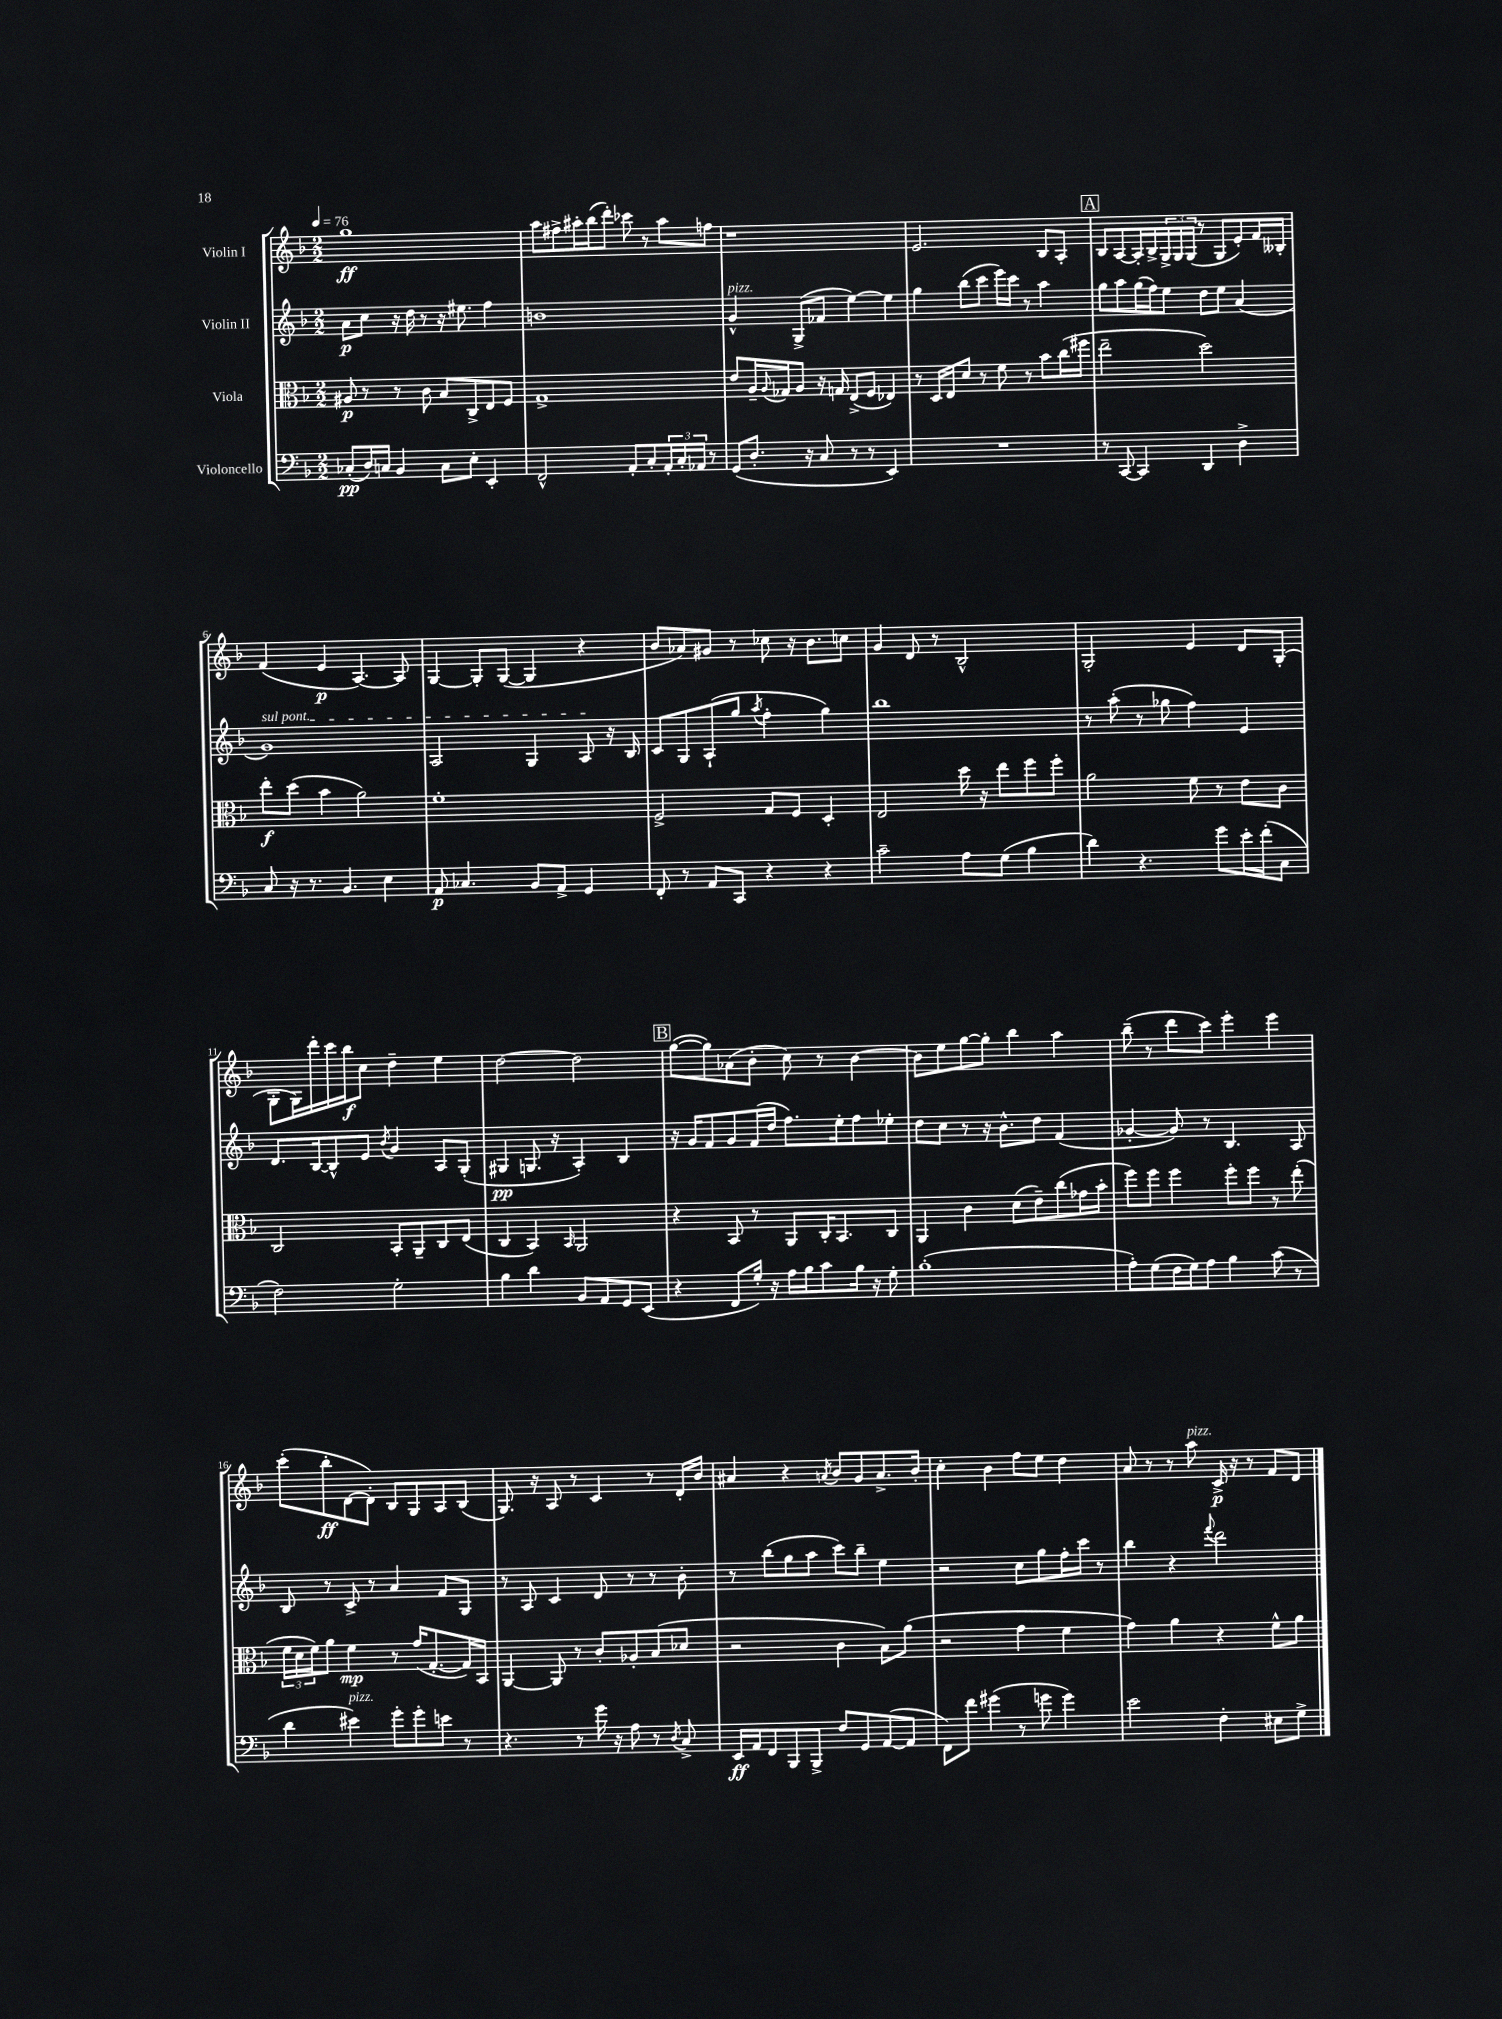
<<
\new StaffGroup <<
\new Staff = "s0" \with { instrumentName = "Violin I" } {
    \clef treble \key f \major \numericTimeSignature \time 2/2 \tempo 4 = 76
    g''1\ff |
    a''8 fis''8-> ais''16-. bes''16( d'''8-.) ces'''8 r8 ais''8 f''8 |
    r1 |
    e'2. bes8 a8-. |
    \mark \markup { \box "A" } bes8 a8~ a16-. bes16-> \tuplet 3/2 { g16-> g16 g16( } r8 g8 e'8-.) f'16 beses16-. |
    f'4( e'4\p a4.~) a8 |
    g4~ g8-. g8~( g4 r4 |
    bes'8 aes'8) gis'8 r8 ces''8 r16 bes'8. c''8 |
    g'4 d'8 r8 bes2-^ |
    g2-. e'4 d'8 g8-.( |
    g8-. g16) d'''16-. c'''16 bes''16\f c''8 d''4-- e''4 |
    d''2~ d''2 |
    \mark \markup { \box "B" } g''8~( g''8) aes'8( bes'8-. c''8) r8 bes'4~ |
    bes'8 e''8 g''8~ g''8-. bes''4 a''4 |
    bes''8--( r8 d'''8 c'''8) e'''4-. e'''4 |
    c'''8-.( bes''8-.\ff d'8~ d'8-.) bes8 g8 a8 bes8( |
    g8.) r16 a8 r8 c'4 r8 d'16-. bes'16 |
    ais'4 r4 \acciaccatura { a'8 } bes'8 g'8 a'8.-> bes'16-. |
    c''4-. bes'4 f''8 e''8 d''4 |
    a'8 r8 r8 a''8^\markup { \italic "pizz." } c'16->\p r16 r8 f'8 d'8 \bar "|." |
}
\new Staff = "s1" \with { instrumentName = "Violin II" } {
    \clef treble \key f \major \numericTimeSignature \time 2/2
    a'8\p c''8 r16 d''16 r8 r16 eis''8. f''4 |
    b'1 |
    g'4-^^\markup { \italic "pizz." } g8->( fes'8 e''4~) e''4 |
    g''4 bes''8( c'''8 e'''16) c'''16 r8 a''4 |
    \mark \markup { \box "A" } g''8 a''8 g''16( f''16) e''8 d''8 e''8 a'4( |
    \once \override TextSpanner.bound-details.left.text = \markup { \italic "sul pont." } g'1\startTextSpan) |
    a2 g4 a8\stopTextSpan r16 bes16 |
    c'8 g8 a8-!( g''8 \acciaccatura { a''8 } f''4-. g''4) |
    bes''1 |
    r8 a''8-.( r8 ges''8 f''4) e'4 |
    d'8. bes16~ bes8-^ e'8 \acciaccatura { bes'8 } g'4 a8 g8-.( |
    gis4\pp g8. r16 a4-.) bes4 |
    \mark \markup { \box "B" } r16 g'16 f'8 g'8 f'16( d''16 f''8.) e''16-. f''8 ees''8-. |
    d''8 c''8 r8 r16 bes'8.-^ d''8 f'4( |
    ges'4~-. ges'8) r8 bes4. a8 |
    bes8 r8 c'8-> r8 a'4 f'8 g8 |
    r8 a8 c'4 d'8 r8 r8 bes'8-. |
    r8 bes''8( g''8 a''8 c'''8) bes''8-- e''4 |
    r2 c''8 g''8 f''16-. c'''16 r8 |
    bes''4 r4 \appoggiatura { f'''8 } d'''2 \bar "|." |
}
\new Staff = "s2" \with { instrumentName = "Viola" } {
    \clef alto \key f \major \numericTimeSignature \time 2/2
    ais8\p r8 r8 c'8 bes8 c8-> e8 f8 |
    g1-> |
    e'8 a16-- \appoggiatura { a8 } ges16 a8 r16 g16 e8->( f8 ees4) |
    r8 d16 e16 d'8 r8 f'8 r8 bes'8 c''16( fis''16 |
    \mark \markup { \box "A" } e''2-- d''2) |
    e''8-.\f d''8( bes'4 a'2) |
    f'1-. |
    f2-> g8 f8 d4-. |
    e2 d''16 r16 e''8 f''8 f''8-. |
    a'2 f'8 r8 e'8 c'8 |
    c2 bes,8-. a,8-- c8 e8( |
    c4 bes,4) \grace { bes,16 } a,2 |
    \mark \markup { \box "B" } r4 bes,8 r8 a,8 c16-. bes,8. c8 |
    a,4 c'4 d'8( e'8--) c''8( ges'16 bes'16-. |
    f''8) f''8 f''4 f''8-. f''8 r8 e''8-.( |
    \tuplet 3/2 { f'16 d'16 f'16) } a'8 f'4\mp r8 g'16( g8.~-. g16) bes,16 |
    a,4~ a,8 r8 c'8-. aes8-. bes8( des'8 |
    r2 c'4 bes8) a'8( |
    r2 g'4 f'4 |
    g'4) a'4 r4 f'8-^ a'8 \bar "|." |
}
\new Staff = "s3" \with { instrumentName = "Violoncello" } {
    \clef bass \key f \major \numericTimeSignature \time 2/2
    ces8-.\pp( d16) c16 bes,4 c8 e8-. e,4-. |
    f,2-^ a,8-. c8-. \tuplet 3/2 { a,16-. c16-. aes,16 } r8 |
    g,8( d8.-. r16 c8 r8 r8 e,4) |
    R1 |
    \mark \markup { \box "A" } r8 c,8~ c,4 d,4 d4-> |
    c8 r16 r8. bes,4. e4 |
    a,8\p ces4. bes,8 a,8-> g,4 |
    f,8-. r8 a,8 c,8 r4 r4 |
    c'2-- a8 g8( bes4 |
    d'4) r4. g'8 e'16-. f'16-.( c8 |
    f2) g2-. |
    bes4 d'4 bes,8 a,8 g,8 e,8( |
    \mark \markup { \box "B" } r4 f,8 g16-.) r16 a16 bes16 c'8 bes16 r16 g8-. |
    bes1-.( |
    a8-.) g8( f16 g16) a8 bes4 c'8( r8 |
    d'4 eis'4^\markup { \italic "pizz." }) g'8-. g'8-. e'8 r8 |
    r4. r8 g'16 r16 a8 r8 \acciaccatura { d8 } c8-> |
    e,16\ff a,16 f,8 bes,,8 bes,,8-> f8 g,8 a,8~( a,8 |
    f,8) f'8 gis'4( r8 g'8 g'4) |
    e'2 f4-. eis8 g8-> \bar "|." |
}
>>
>>
